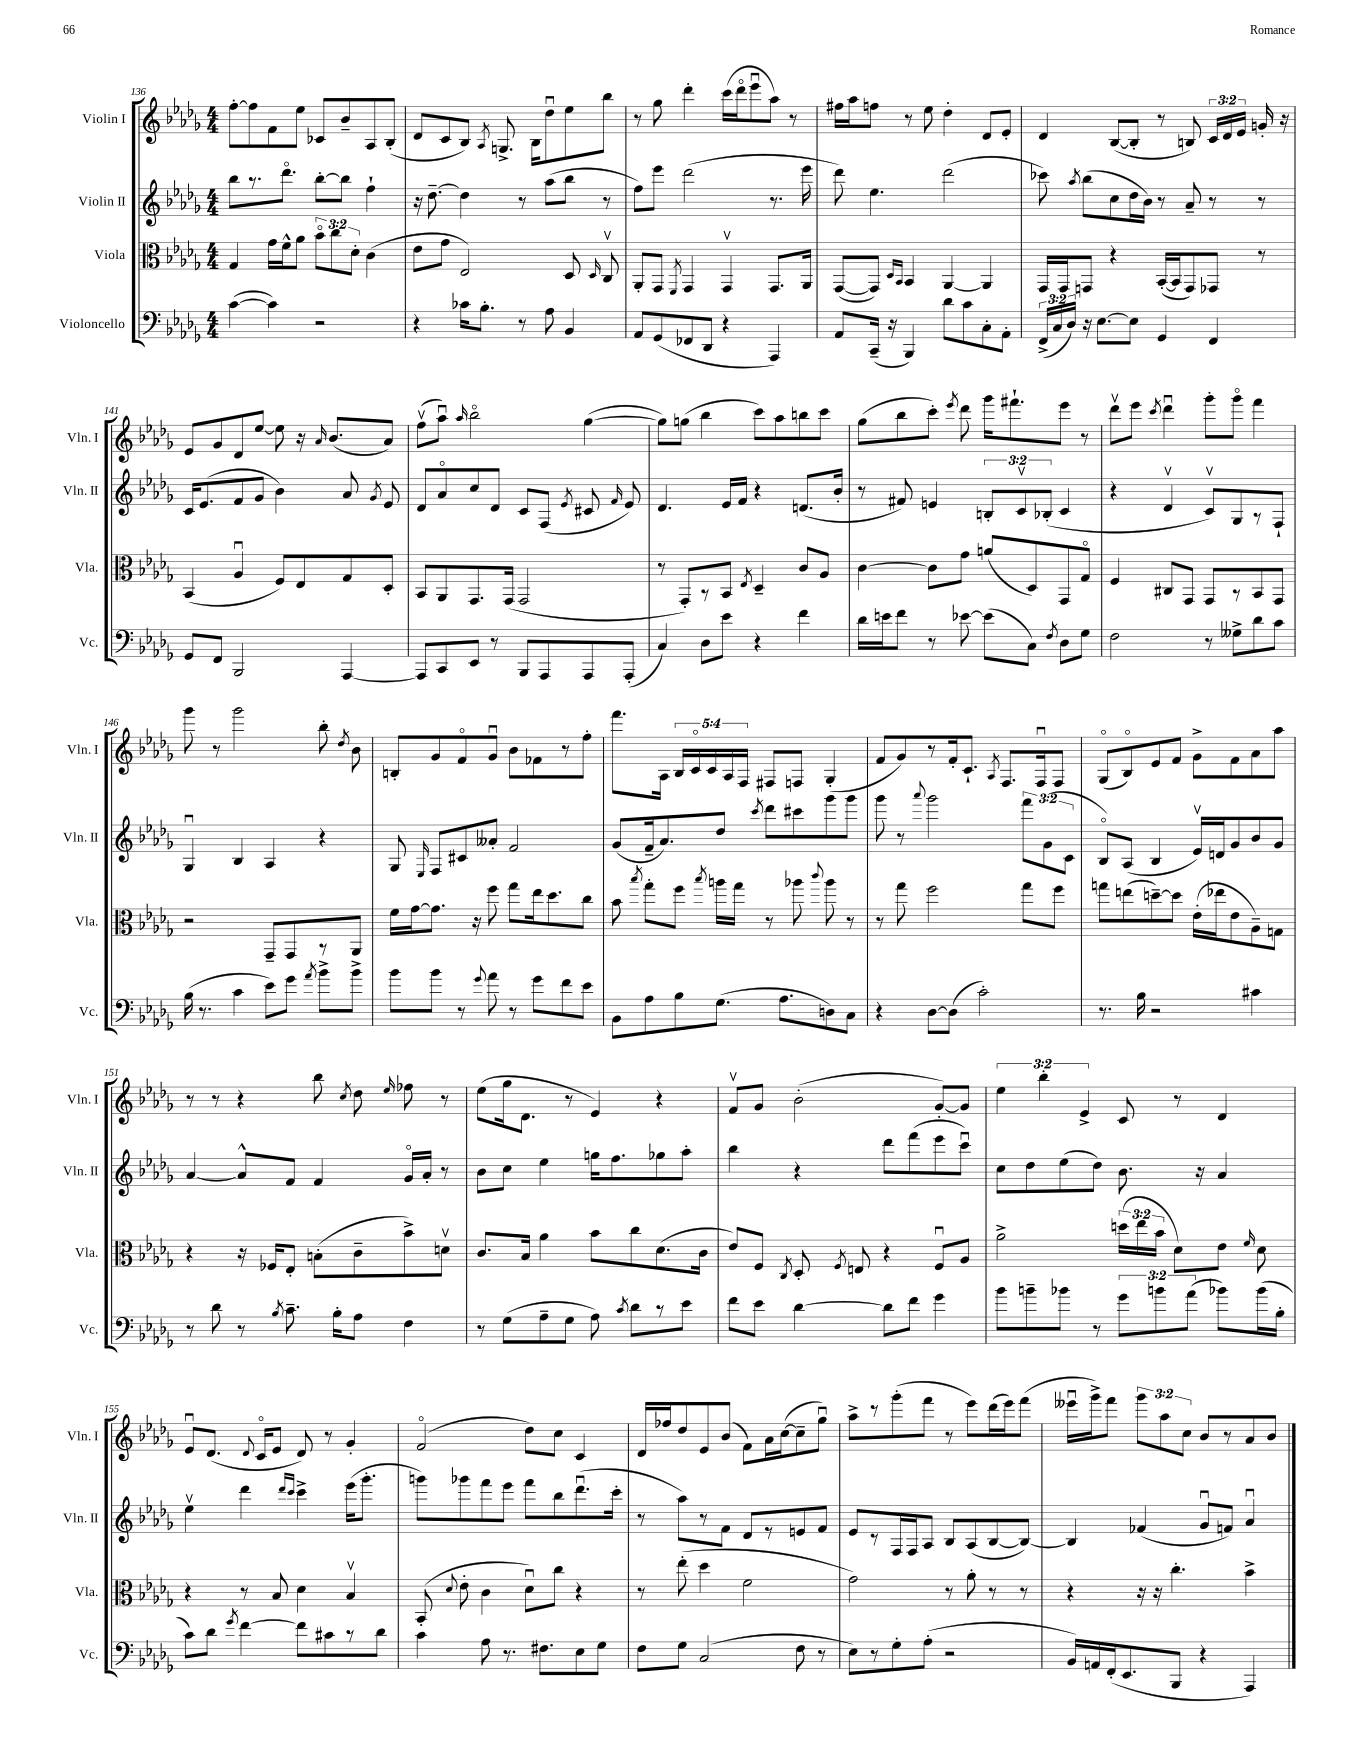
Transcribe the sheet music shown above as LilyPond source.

<<
\new StaffGroup <<
\new Staff = "s0" \with { instrumentName = "Violin I" shortInstrumentName = "Vln. I" } {
    \clef treble \key des \major \numericTimeSignature \time 4/4 \override Staff.TupletNumber.text = #tuplet-number::calc-fraction-text
    \autoBeamOff f''8[~-. f''8 f'8 ees''8] ces'8[ bes'8-- aes8 bes8]-.( |
    des'8[ c'8 bes8]) \acciaccatura { aes8 } g8.-> bes16[ des''8\downbow ees''8 bes''8] |
    r8 ges''8 des'''4-. c'''16[( des'''16\flageolet ees'''8\downbow aes''8]) r8 |
    fis''16[ aes''16 f''8] r8 ees''8 des''4-. des'8[ ees'8]-. |
    des'4 bes8[~( bes8]-. r8 b8) \tuplet 3/2 { c'16[ des'16 ees'16] } g'16-. r16 |
    ees'8[ ges'8 des'8 ees''8]~ ees''8 r16 \grace { aes'16 } bes'8.[( aes'8]) |
    f''8[\upbow( aes''8]\downbow) \grace { aes''16 } bes''2\flageolet ges''4~( |
    ges''8[) g''8]( bes''4 c'''8[) aes''8 b''8 c'''8] |
    ges''8[( bes''8 c'''8]-.) \acciaccatura { ees'''8 } des'''8 ges'''16[ fis'''8.-! ees'''8] r8 |
    des'''8[\upbow ees'''8] \acciaccatura { c'''8 } des'''4\downbow ges'''8[-. ges'''8]\flageolet f'''4 |
    ges'''8 r8 ges'''2 bes''8-. \acciaccatura { des''8 } bes'8 |
    b8[-. ges'8 f'8\flageolet ges'8]\downbow bes'8[ fes'8 r8 f''8]-. |
    f'''8.[ aes16] \tuplet 5/4 { bes16[ c'16\flageolet c'16 aes16 f16] } fis8[ f8] ges4-.( |
    f'8[ ges'8) r8 f'16-. c'8.]-! \acciaccatura { aes8 } f8.[ f16\downbow f8] |
    ges8[\flageolet( bes8\flageolet) ees'8 f'8] ges'8[-> f'8 aes'8 aes''8] |
    r8 r8 r4 bes''8 \acciaccatura { c''8 } des''8 \grace { ees''16 } fes''8 r8 |
    ees''8[( ges''16 des'8.] r8 ees'4) r4 |
    f'8[\upbow ges'8] bes'2-.( ges'8[~-.) ges'8] |
    \tuplet 3/2 { ees''4 bes''4-. ees'4-> } c'8 r8 des'4 |
    ees'8[\downbow des'8.]( \appoggiatura { des'8 } c'16[\flageolet ees'8] des'8) r8 ges'4-. |
    f'2\flageolet( des''8[) c''8] c'4 |
    des'16[ fes''16 des''8 ees'8 bes'8]( f'8[) aes'16 c''16~( c''8-- ges''8]\downbow) |
    aes''8[-> r8 ges'''8-.( f'''8] r8 ees'''8[) des'''16( ees'''16) f'''8]( |
    eeses'''16[\downbow ges'''16->) f'''8] \tuplet 3/2 { ges'''8[ aes''8 c''8] } bes'8[ r8 aes'8 bes'8] \bar "|." |
}
\new Staff = "s1" \with { instrumentName = "Violin II" shortInstrumentName = "Vln. II" } {
    \clef treble \key des \major \numericTimeSignature \time 4/4 \override Staff.TupletNumber.text = #tuplet-number::calc-fraction-text
    \autoBeamOff bes''8[ r8. des'''8.]\flageolet bes''8[~-. bes''8] f''4-! |
    r16 des''8.~-- des''4 r8 aes''8[( bes''8] r8 |
    f''8[) ees'''8] des'''2( r8. ees'''16 |
    des'''8) ees''4. des'''2( |
    ces'''8) \acciaccatura { aes''8 } bes''8[( c''8 des''16 bes'16]) r8 aes'8-- r8 r8 |
    c'16[ ees'8.( f'8 ges'8] bes'4) aes'8 \acciaccatura { ges'8 } ees'8 |
    des'8[ aes'8\flageolet c''8 des'8] c'8[ f8]( \acciaccatura { ees'8 } cis'8 \grace { f'16 } ees'8) |
    des'4. ees'16[ f'16] r4 d'8.[( bes'16]-. |
    r8 fis'8) e'4 \tuplet 3/2 { b8[-. c'8\upbow bes8]-.( } c'4 |
    r4 des'4\upbow c'8[\upbow) ges8 r8 f8]-! |
    ges4\downbow bes4 aes4 r4 |
    ges8 \grace { ees16 } f8[ cis'8 aeses'8]-. f'2 |
    ges'8[( f'16-- aes'8.) des''8] \acciaccatura { c'''8 } des'''8[ cis'''8 ges'''8 ges'''8] |
    ges'''8 r8 \appoggiatura { aes'''8 } ges'''2 \tuplet 3/2 { f'''8[ ges'8( c'8] } |
    bes8[\flageolet) aes8]( bes4 ees'16[\upbow) d'16 ges'8 bes'8 ges'8] |
    aes'4~ aes'8[-^ f'8] f'4 ges'16[\flageolet aes'16]-. r8 |
    bes'8[ c''8] ees''4 g''16[ f''8. ges''8 aes''8]-. |
    bes''4 r4 des'''8[ f'''8( ees'''8 c'''8]\downbow) |
    c''8[ des''8 ees''8( des''8]) bes'8. r16 aes'4 |
    ees''4\upbow des'''4 \grace { des'''16[ c'''16] } c'''4-> ees'''16[( ges'''8.]-. |
    g'''8[) ges'''8 f'''8 ees'''8] f'''8[ bes''8 des'''8.\downbow( c'''16]-. |
    r8 aes''8[) r8 f'8] des'8[ r8 e'8 f'8] |
    ees'8[ r8 f16 f16 aes8] bes8[ aes8( bes8~ bes8]~) |
    bes4 fes'4( ges'8[\downbow f'8]) aes'4\downbow \bar "|." |
}
\new Staff = "s2" \with { instrumentName = "Viola" shortInstrumentName = "Vla." } {
    \clef alto \key des \major \numericTimeSignature \time 4/4 \override Staff.TupletNumber.text = #tuplet-number::calc-fraction-text
    \autoBeamOff ges4 ges'16[ f'16-^ aes'8] \tuplet 3/2 { bes'8[\flageolet c''8 des'8]-. } c'4( |
    ees'8[ ges'8] ees2) des8 \grace { des16 } c8\upbow |
    aes,8[-. ges,8] \acciaccatura { f,8 } ges,4 ges,4\upbow ges,8.[ aes,16] |
    ges,8[~( ges,8]) \grace { des16[ bes,16] } bes,4 aes,4~ aes,4 |
    ges,16[ ges,16 g,8] r4 bes,16[~-.( bes,16 g,8) ges,8] r8 |
    bes,4( aes4\downbow f8[) ees8 ges8 des8]-. |
    bes,8[ aes,8 ges,8. ges,16]( ges,2 |
    r8 ges,8[-.) r8 bes,8] \acciaccatura { ees8 } des4-- c'8[ aes8] |
    c'4~ c'8[ ges'8] a'8[( des8) ges,8 ges8]\flageolet |
    f4 cis8[ ges,8] ges,8[ r8 bes,8 ges,8] |
    r2 ges,8[-- ges,8 r8 aes,8] |
    f'16[ ges'16~ ges'8.] r16 f''8 ges''8[ ees''16 des''8. c''8] |
    bes'8 \acciaccatura { bes''8 } ges''8[-. f''8] \acciaccatura { bes''8 } a''16[ ges''16] r8 aes''8 \appoggiatura { c'''8 } aes''8 r8 |
    r8 ges''8 f''2 ges''8[ f''8] |
    g''8[ e''8( d''8~--) d''8] ees'16[-.( ees''16 ees'8 aes8--) g8] |
    r4 r16 fes16[ ees8]-. b8[-.( c'8-- bes'8->) d'8]\upbow |
    c'8.[ bes16] aes'4 bes'8[ c''8 des'8.( c'16] |
    ees'8[) f8] \acciaccatura { c8 } des8-. \acciaccatura { f8 } e8 r4 f8[\downbow aes8] |
    aes'2-> \tuplet 3/2 { d''16[( ees''16 bes'16] } des'8[) ees'8] \grace { f'16 } des'8 |
    r4 r8 bes8 des'4 bes4\upbow |
    bes,8-.( \appoggiatura { des'8 } ees'8-. c'4 des'8[\downbow) c''8] r4 |
    r8 ees''8-.( des''4 f'2 |
    ges'2) r8 aes'8-. r8 r8 |
    r4 r16 r16 c''4.-. bes'4-> \bar "|." |
}
\new Staff = "s3" \with { instrumentName = "Violoncello" shortInstrumentName = "Vc." } {
    \clef bass \key des \major \numericTimeSignature \time 4/4 \override Staff.TupletNumber.text = #tuplet-number::calc-fraction-text
    \autoBeamOff c'4~( c'4) r2 |
    r4 ces'16[ bes8.]-. r8 aes8 bes,4 |
    aes,8[ ges,8( fes,8 des,8] r4 aes,,4) |
    aes,8[ c,16]--( r16 bes,,4) des'8[ c'8 c8-. aes,8]-. |
    \tuplet 3/2 { f,16[->( c16 des16]) } r16 ees8.[~ ees8] ges,4 f,4 |
    ges,8[ f,8] bes,,2 aes,,4~ |
    aes,,8[ c,8 ees,8] r8 bes,,8[ aes,,8 aes,,8 aes,,8]-.( |
    c4) des8[ ees'8] r4 f'4 |
    des'16[ e'16 f'8] r8 ees'8~ ees'8[( c8]) \acciaccatura { f8 } des8[ ges8] |
    f2 r8 geses8[-> des'8 c'8] |
    bes16( r8. c'4 ees'8[) ges'8] \acciaccatura { aes'8 } bes'8[-> bes'8]-> |
    bes'8[ bes'8] r8 \appoggiatura { ges'8 } aes'8 r8 ges'8[ f'8 ees'8] |
    bes,8[ aes8 bes8 ges8.]( aes8.[ d8) c8] |
    r4 des8[~ des8]( c'2-.) |
    r8. bes16 r2 cis'4 |
    r8 des'8 r8 \acciaccatura { bes8 } c'8.-- bes16[-. aes8] f4 |
    r8 ges8[( aes8-- ges8] aes8) \acciaccatura { c'8 } des'8[ r8 ees'8] |
    f'8[ ees'8] des'4~ des'8[ f'8] ges'4 |
    bes'8[ b'8-- bes'8] r8 \tuplet 3/2 { ges'8[ b'8 aes'8]( } bes'8[) bes'16( bes16]-. |
    c'8[) des'8] \acciaccatura { ges'8 } f'4~ f'8[ cis'8 r8 des'8] |
    c'4 aes8 r8. fis8.[ ees8 ges8] |
    f8[ ges8] c2( f8 r8 |
    ees8[) r8 ges8-. aes8]-.( r2 |
    bes,16[) a,16 f,16-.( ees,8. bes,,8] r4 aes,,4) \bar "|." |
}
>>
>>
\layout { \context { \Score currentBarNumber = #136 } }
